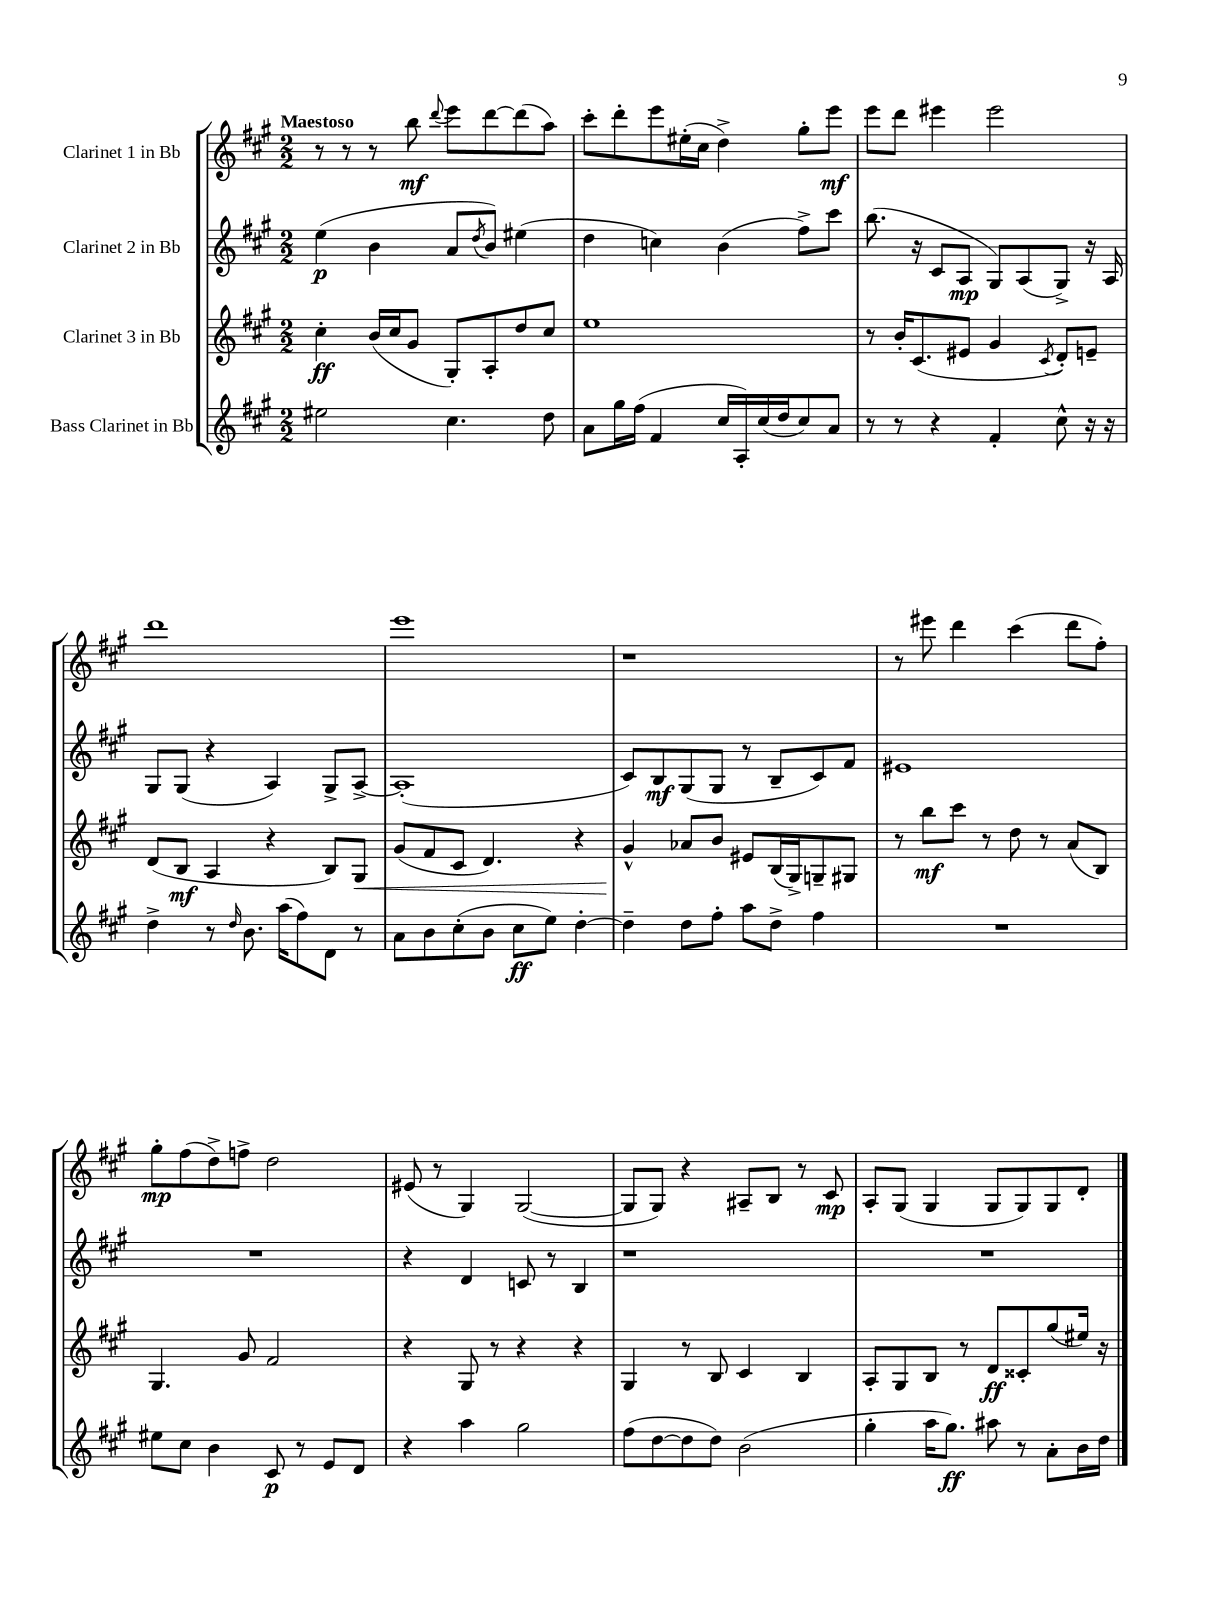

**kern	**kern	**kern	**kern
*staff4	*staff3	*staff2	*staff1
*clefG2	*clefG2	*clefG2	*clefG2
*k[f#c#g#]	*k[f#c#g#]	*k[f#c#g#]	*k[f#c#g#]
*M2/2	*M2/2	*M2/2	*M2/2
2ee#	4cc#'	(4ee	8r
.	.	.	8r
.	(16b	4b	8r
.	16cc#	.	.
.	8g#	.	8bb
.	.	.	8qqddd
4.cc#	8G#')	8a	8eee
.	.	8qdd	.
.	8A'	8b)	[8ddd
.	8dd	(4ee#	(8ddd]
8dd	8cc#	.	8aa)
=	=	=	=
8a	1ee	4dd	8ccc#'
16gg#	.	.	8ddd'
(16ff#	.	.	.
4f#	.	4cc)	8eee
.	.	.	(16ee#'
.	.	.	16cc#
16cc#	.	(4b	4dd^)
16A')	.	.	.
(16cc#	.	.	.
16dd	.	.	.
8cc#)	.	8ff#^)	8gg#'
8a	.	8ccc#	8eee
=	=	=	=
8r	8r	(8.bb	8eee
8r	16b'	.	8ddd
.	(8.c#	16r	.
4r	.	8c#	4eee#
.	8e#	8A	.
4f#'	4g#	8G#)	2eee#
.	.	(8A	.
.	8qc#	.	.
8cc#^^	8d')	8G#^)	.
16r	8e~	16r	.
16r	.	16A	.
=	=	=	=
4dd^	(8d	8G#	1ddd
.	8B	(8G#	.
8r	4A	4r	.
16qqdd	.	.	.
8.b	.	.	.
.	4r	4A)	.
(16aa	.	.	.
8ff#)	.	.	.
8d	8B)	8G#^	.
8r	8G#	[8A^	.
=	=	=	=
8a	(8g#	(1A']	1eee
8b	8f#	.	.
(8cc#'	8c#	.	.
8b	4.d)	.	.
8cc#	.	.	.
8ee)	.	.	.
[4dd'	4r	.	.
=	=	=	=
4dd~]	4g#^^	8c#)	1r
.	.	8B	.
8dd	8a-	(8G#	.
8ff#'	8b	8G#	.
8aa	8e#	8r	.
8dd^	(16B	8B~	.
.	16G#^)	.	.
4ff#	8G~	8c#)	.
.	8G#	8f#	.
=	=	=	=
1r	8r	1e#	8r
.	8bb	.	8eee#
.	8ccc#	.	4ddd
.	8r	.	.
.	8dd	.	(4ccc#
.	8r	.	.
.	(8a	.	8ddd
.	8B)	.	8ff#')
=	=	=	=
8ee#	4.G#	1r	8gg#'
8cc#	.	.	(8ff#
4b	.	.	8dd^)
.	8g#	.	8ff^
8c#	2f#	.	2dd
8r	.	.	.
8e	.	.	.
8d	.	.	.
=	=	=	=
4r	4r	4r	(8e#
.	.	.	8r
4aa	8G#	4d	4G#)
.	8r	.	.
2gg#	4r	8c	([2G#
.	.	8r	.
.	4r	4B	.
=	=	=	=
(8ff#	4G#	1r	8G#]
[8dd	.	.	8G#)
8dd]	8r	.	4r
8dd)	8B	.	.
(2b	4c#	.	8A#~
.	.	.	8B
.	4B	.	8r
.	.	.	8c#
=	=	=	=
4gg#'	8A'	1r	8A'
.	8G#	.	(8G#
16aa	8B	.	4G#
8.gg#)	.	.	.
.	8r	.	.
8aa#	8d	.	8G#
8r	8c##'	.	8G#)
8a'	(8gg#	.	8G#
16b	16ee#)	.	8d'
16dd	16r	.	.
==	==	==	==
*-	*-	*-	*-
